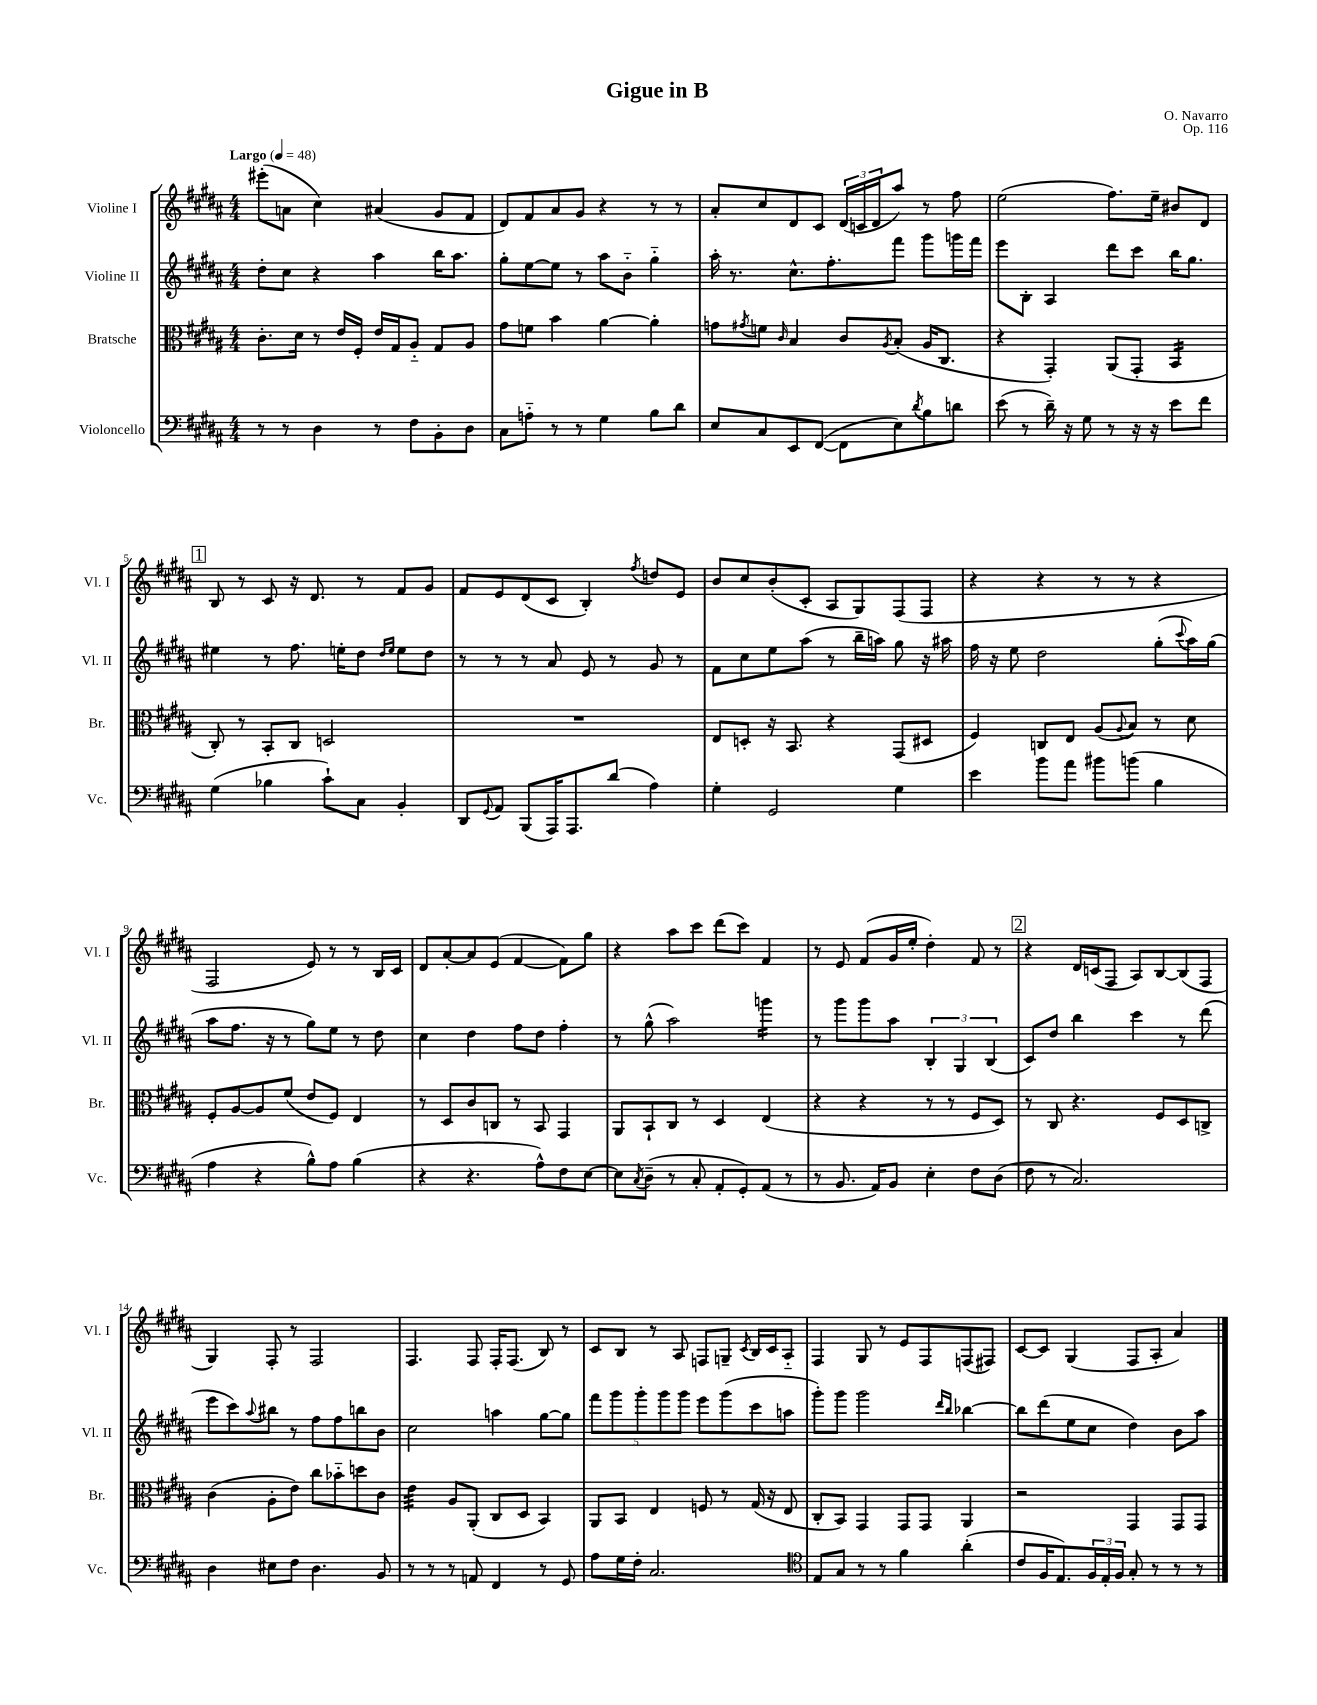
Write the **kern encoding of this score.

**kern	**kern	**kern	**kern
*part4	*part3	*part2	*part1
*staff4	*staff3	*staff2	*staff1
*I"Violoncello	*I"Bratsche	*I"Violine II	*I"Violine I
*I'Vc.	*I'Br.	*I'Vl. II	*I'Vl. I
*clefF4	*clefC3	*clefG2	*clefG2
*k[f#c#g#d#a#]	*k[f#c#g#d#a#]	*k[f#c#g#d#a#]	*k[f#c#g#d#a#]
*M4/4	*M4/4	*M4/4	*M4/4
*MM48	*MM48	*MM48	*MM48
=1	=1	=1	=1
!	!	!	!LO:TX:a:B:t=Largo
8r	8.c#'\L	8dd#'\L	(8eee#X'\L
8r	.	8cc#\J	8an\J
.	16d#\Jk	.	.
4D#\	8r	4r	4cc#\)
.	16e/LL	.	.
.	16F#'/JJ	.	.
8r	16e/LL	4aa#\	(4a#X/
.	16G#/J	.	.
8F#\L	8A#/J	.	.
8BB'\	8G#/L	16bb\KL	8g#/L
.	.	8.aa#\J	.
8D#\J	8A#/J	.	8f#/J
=2	=2	=2	=2
8C#\L	8g#\L	8gg#'\L	8d#/L)
8An\J	8fn\J	[8ee\	8f#/
8r	4b\	8ee\J]	8a#/
8r	.	8r	8g#/J
4G#\	[4a#\	8aa#\L	4r
.	.	8b\J	.
8B\L	4a#'\]	4gg#\	8r
8d#\J	.	.	8r
=3	=3	=3	=3
8E/L	8gn\L	16aa#'\	8a#'/L
.	.	8.r	.
.	8qg#X/	.	.
8C#/	8fn\J	.	8cc#/
.	16qqc#/	.	.
8EE/	4B/	8.cc#^^\L	8d#/
([8FF#/J	.	.	8c#/J
.	.	8.ff#'\	.
8FF#\L]	8c#/L	.	(24d#/LL
.	.	.	24cn/
.	.	.	24d#/J
.	8qA#/	.	.
8E\)	(8B'/J	8fff#\J	8aa#/J)
8qd#/	.	.	.
8B\	16A#/KL	8ggg#\L	8r
.	8.C#/J	.	.
8dn\J	.	16gggn\L	8ff#\
.	.	16fff#\JJ	.
=4	=4	=4	=4
(8e\	4r	8eee\L	(2ee\
8r	.	8B'\J	.
16d#~\)	4GG#'/)	4A#/	.
16r	.	.	.
8G#\	.	.	.
8r	(8AA#/L	8ddd#\L	8.ff#\L)
16r	8GG#'/J	8ccc#\J	.
16r	.	.	16ee~\Jk
*	*tremolo	*	*
8e\L	16BB/LL	16bb\KL	8b#X/L
.	16BB/	8.gg#\J	.
8f#\J	16BB/	.	8d#/J
.	16BB/JJ	.	.
*	*Xtremolo	*	*
!!LO:LB:g=z
!!LO:REH:place=s1:t=1
=5	=5	=5	=5
(4G#\	8C#'/)	4ee#X\	8B/
.	8r	.	8r
4B-X\	8BB'/L	8r	8c#/
.	8C#/J	8.ff#\	16r
.	.	.	8.d#/
8c#`\L)	2Dn/	.	.
.	.	16een'\KL	.
8C#\J	.	8dd#\J	8r
.	.	16qqdd#/LL	.
.	.	16qqee/JJ	.
4BB'/	.	8ee\L	8f#/L
.	.	8dd#\J	8g#/J
=6	=6	=6	=6
8DD#/L	1r	8r	8f#/L
8qqGG#/	.	.	.
8AA#/J	.	8r	8e/
(8BBB/L	.	8r	(8d#/
16AAA#/K)	.	8a#/	8c#/J
8.AAA#/	.	.	.
.	.	8e/	4B'/)
(8d#/J	.	8r	.
.	.	.	8qff#/
4A#\)	.	8g#/	8ddn/L
.	.	8r	8e/J
=7	=7	=7	=7
4G#'\	8E/L	8f#\L	8b/L
.	8Dn'/J	8cc#\	8cc#/
2GG#/	16r	8ee\	(8b'/
.	8.BB/	.	.
.	.	(8aa#\J	8c#'/J
.	4r	8r	8A#/L
.	.	16bb~\LL	8G#/)
.	.	16aan\JJ)	.
4G#\	(8GG#/L	8gg#\	(8F#/
.	8D#X/J	16r	8F#/J
.	.	16aa#X\	.
=8	=8	=8	=8
4e\	4F#/)	16ff#\	4r
.	.	16r	.
.	.	8ee\	.
8b\L	8Cn/L	2dd#\	4r
8a#\J	8E/J	.	.
8b#X\L	(8A#/L	.	8r
.	8qqA#/	.	.
(8bn\J	8B/J)	.	8r
4B\	8r	(8gg#'\L	4r
.	.	8qqccc#/	.
.	8d#\	16aa#\L)	.
.	.	(16gg#\JJ	.
!!LO:LB:g=z
=9	=9	=9	=9
4A#\	8F#'/L	8aa#\L	2F#/
.	[8A#/	8.ff#\J	.
4r	8A#/]	.	.
.	.	16r	.
.	(8f#/J	8r	.
8B^^\L)	8e/L	8gg#\L)	8e/)
8A#\J	8F#/J)	8ee\J	8r
(4B\	4E/	8r	8r
.	.	8dd#\	16B/LL
.	.	.	16c#/JJ
=10	=10	=10	=10
4r	8r	4cc#\	8d#/L
.	8D#/L	.	[8a#'/
4.r	8c#/	4dd#\	8a#/]
.	8Cn/J	.	(8e/J
.	8r	8ff#\L	[4f#/
8A#^^\L)	8BB/	8dd#\J	.
8F#\	4GG#/	4ff#'\	8f#\L])
[8E\J	.	.	8gg#\J
=11	=11	=11	=11
8E\L]	8AA#/L	8r	4r
8qC#/	.	.	.
(8D#~\J	8BB`/	(8gg#^^\	.
8r	8C#/J	2aa#\)	8aa#\L
8C#'/	8r	.	8ccc#\J
8AA#'/L	4D#/	.	(8ddd#\L
8GG#'/)	.	.	8ccc#\J)
*	*	*tremolo	*
(8AA#/J	(4E/	16gggn\LL	4f#/
.	.	16gggn\	.
8r	.	16gggn\	.
.	.	16gggn\JJ	.
*	*	*Xtremolo	*
=12	=12	=12	=12
8r	4r	8r	8r
8.BB/	.	8ggg#\L	8e/
.	4r	8ggg#\	(8f#/L
16AA#/KL)	.	.	.
8BB/J	.	8aa#\J	16g#/L
.	.	.	16ee'/JJ
4E'\	8r	6B'/	4dd#'\)
.	8r	.	.
.	.	6G#/	.
8F#\L	8F#/L	.	8f#/
.	.	(6B/	.
(8D#\J	8D#/J)	.	8r
!!LO:REH:place=s1:t=2
=13	=13	=13	=13
8F#\	8r	8c#/L)	4r
8r	8C#/	8dd#/J	.
2.C#/)	4.r	4bb\	16d#/LL
.	.	.	(16cn/J
.	.	.	8F#/J
.	.	4ccc#\	8A#/L)
.	8F#/L	.	[8B/
.	8D#/	8r	(8B/]
.	8Cn^/J	(8ddd#\	8F#/J
!!LO:LB:g=z
=14	=14	=14	=14
4D#\	(4c#\	8eee\L	4G#/)
.	.	8ccc#\)	.
.	.	8qqaa#/	.
8E#X\L	8A#'\L	8bb#X\J	8F#'/
8F#\J	8e\J)	8r	8r
4.D#\	8cc#\L	8ff#\L	2F#/
.	8b-X\	8ff#\	.
.	8ddn\	8bbn\	.
8BB/	8c#\J	8b\J	.
=15	=15	=15	=15
*	*tremolo	*	*
8r	32e\LLL	2cc#\	4.F#/
.	32e\	.	.
.	32e\	.	.
.	32e\	.	.
8r	32e\	.	.
.	32e\	.	.
.	32e\	.	.
.	32e\JJJ	.	.
*	*Xtremolo	*	*
8r	8A#/L	.	.
8AAn/	(8AA#'/J	.	8F#/
4FF#/	8C#/L	4aan\	16F#'/KL
.	.	.	(8.F#/J
.	8D#/J	.	.
8r	4BB/)	[8gg#\L	8B/)
8GG#/	.	8gg#\J]	8r
=16	=16	=16	=16
8A#\L	8AA#/L	10fff#\L	8c#/L
.	.	10ggg#\	.
16G#\L	8BB/J	.	8B/J
16F#'\JJ	.	.	.
.	.	10ggg#'\	.
2.C#/	4E/	.	8r
.	.	10ggg#\	.
.	.	.	8A#/
.	.	10ggg#\J	.
.	8Fn/	8eee\L	8Fn/L
.	8r	(8ggg#\	8Gn~/J
.	.	.	8qc#/
.	(16G#/	8ccc#\	16B/LL
.	16r	.	16c#/J
.	8E/	8aan\J	8A#/J
=17	=17	=17	=17
*clefC4	*	*	*
8E/L	8C#'/L	8ggg#'\L)	4F#/
8G#/J	8BB/J)	8ggg#\J	.
8r	4GG#/	2ggg#\	8G#/
8r	.	.	8r
4f#\	8GG#/L	.	8e/L
.	8GG#/J	.	8F#/
.	.	16qqddd#/LL	.
.	.	16qqbb/JJ	.
(4a#'\	4AA#/	[4bb-X\	(8Fn/
.	.	.	8F#X/J)
=18	=18	=18	=18
8c#/L	2r	8bb-\L]	[8c#/L
16F#/K	.	(8ddd#\	8c#/J]
8.E/)	.	.	.
.	.	8ee\	(4G#/
24F#/L	.	8cc#\J	.
24E'/	.	.	.
24F#/JJ	.	.	.
8G#'/	4GG#/	4dd#\)	8F#/L
8r	.	.	8A#'/J
8r	8GG#/L	8b\L	4a#/)
8r	8GG#/J	8aa#\J	.
==	==	==	==
*-	*-	*-	*-
